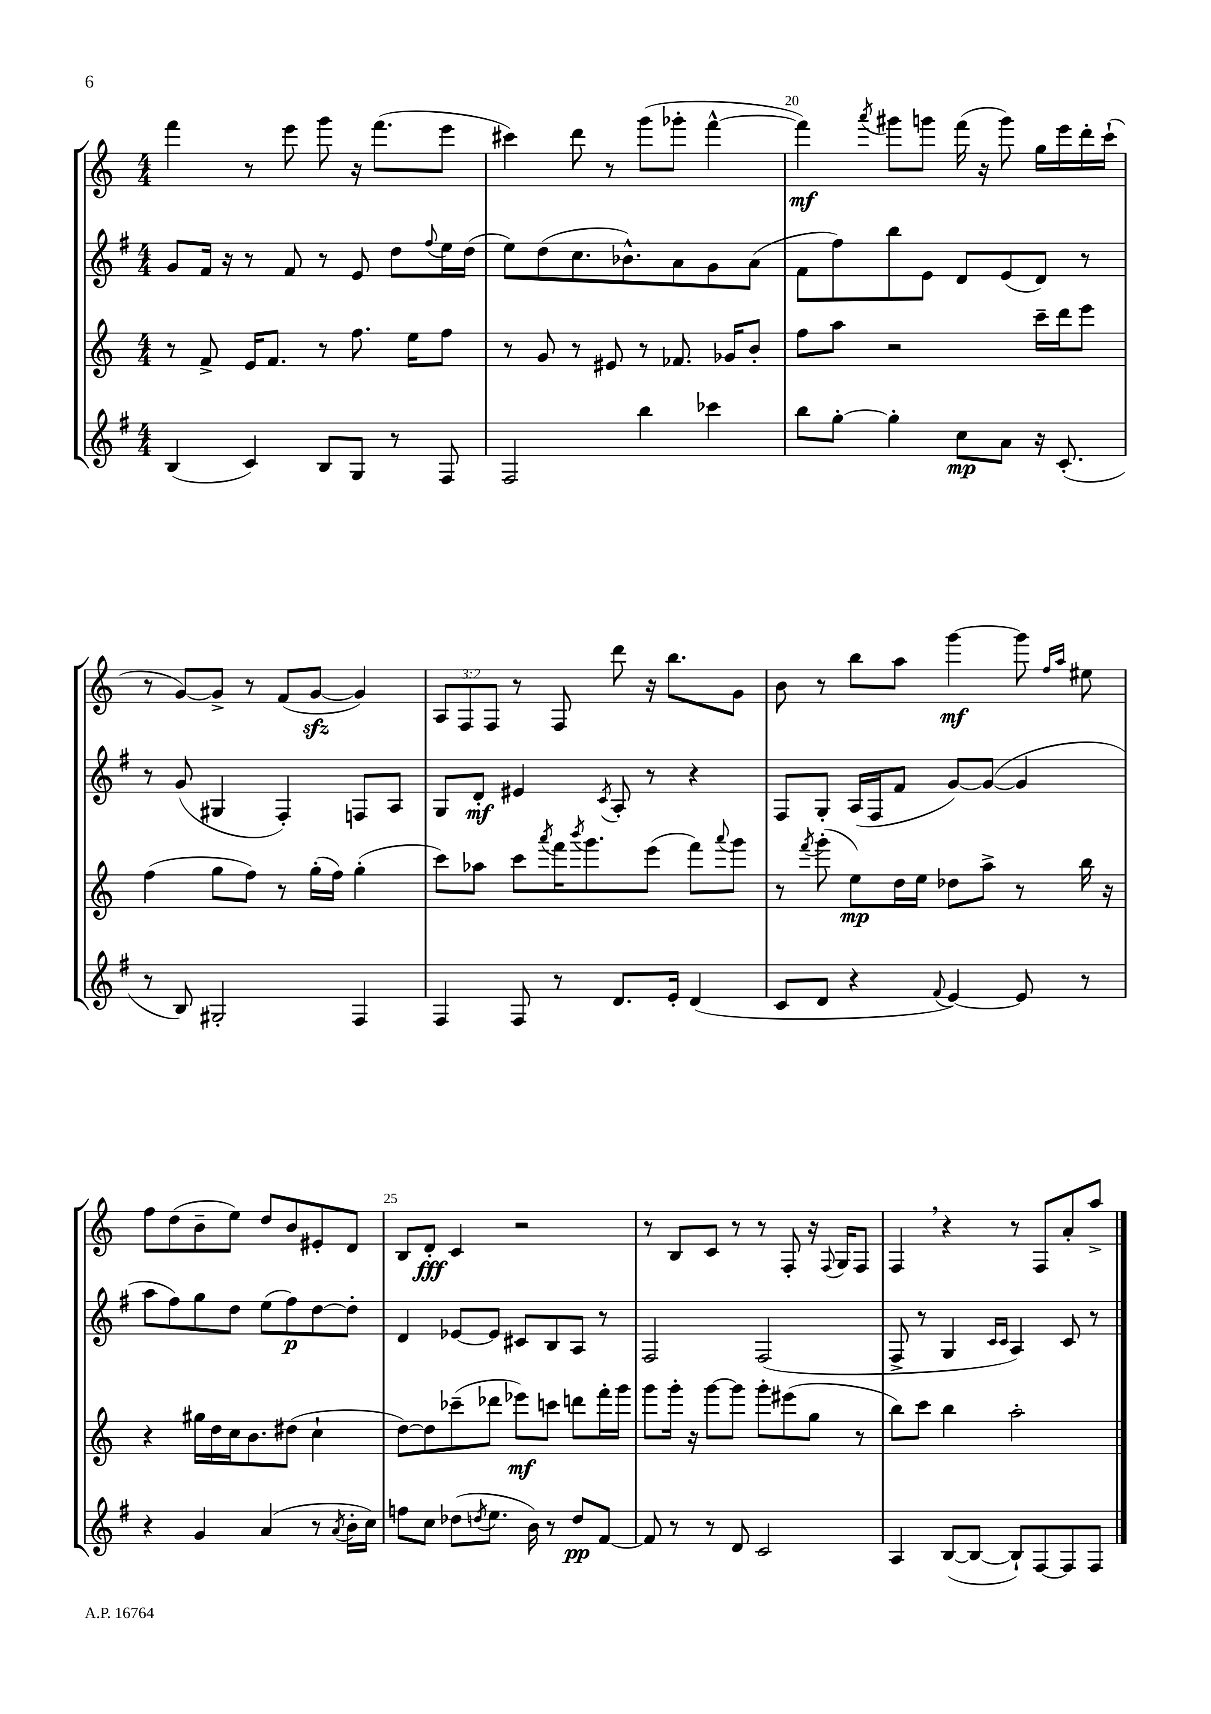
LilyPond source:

<<
\new StaffGroup <<
\new Staff = "s0" {
    \clef treble \key c \major \numericTimeSignature \time 4/4 \override Staff.TupletNumber.text = #tuplet-number::calc-fraction-text
    f'''4 r8 e'''8 g'''8 r16 f'''8.( e'''8 |
    cis'''4) d'''8 r8 g'''8( ges'''8-. f'''4~-^ |
    f'''4\mf) \acciaccatura { a'''8 } gis'''8 g'''8 f'''16( r16 g'''8) g''16 e'''16 d'''16-. c'''16-!( |
    r8 g'8~) g'8-> r8 f'8( g'8~\sfz g'4) |
    \tuplet 3/2 { a8 f8 f8 } r8 f8 d'''8 r16 b''8. g'8 |
    b'8 r8 b''8 a''8 g'''4~\mf g'''8 \grace { f''16 a''16 } eis''8 |
    f''8 d''8( b'8-- e''8) d''8 b'8 eis'8-. d'8 |
    b8 d'8-.\fff c'4 r2 |
    r8 b8 c'8 r8 r8 f8-. r16 \appoggiatura { f8 } g16 f8 |
    f4 \breathe r4 r8 f8 a'8-. a''8-> \bar "|." |
}
\new Staff = "s1" {
    \clef treble \key g \major \numericTimeSignature \time 4/4
    g'8 fis'16 r16 r8 fis'8 r8 e'8 d''8 \appoggiatura { fis''8 } e''16 d''16( |
    e''8) d''8( c''8. bes'8.-^) a'8 g'8 a'8( |
    fis'8 fis''8) b''8 e'8 d'8 e'8( d'8) r8 |
    r8 g'8( gis4 fis4-.) f8 a8 |
    g8 d'8-.\mf eis'4 \acciaccatura { c'8 } a8-. r8 r4 |
    fis8 g8-. a16( fis16 fis'8 g'8~) g'8~( g'4 |
    a''8 fis''8) g''8 d''8 e''8( fis''8\p) d''8~ d''8-. |
    d'4 ees'8~ ees'8 cis'8 b8 a8 r8 |
    fis2 fis2( |
    fis8-> r8 g4 \grace { c'16 c'16 } a4) c'8 r8 \bar "|." |
}
\new Staff = "s2" {
    \clef treble \key c \major \numericTimeSignature \time 4/4
    r8 f'8-> e'16 f'8. r8 f''8. e''16 f''8 |
    r8 g'8 r8 eis'8 r8 fes'8. ges'16 b'8-. |
    f''8 a''8 r2 c'''16-- d'''16 e'''8 |
    f''4( g''8 f''8) r8 g''16-.( f''16) g''4-.( |
    c'''8) aes''8 c'''8 \acciaccatura { a'''8 } f'''16 \acciaccatura { b'''8 } g'''8. e'''8( f'''8) \appoggiatura { a'''8 } g'''8 |
    r8 \acciaccatura { f'''8 } g'''8-.( e''8\mp) d''16 e''16 des''8 a''8-> r8 b''16 r16 |
    r4 gis''16 d''16 c''16 b'8. dis''8( c''4-! |
    d''8~) d''8 ces'''8--( des'''8 ees'''8\mf) c'''8 d'''8 f'''16-. g'''16 |
    g'''8 g'''16-. r16 g'''8~ g'''8 g'''8-. eis'''8( g''8 r8 |
    b''8) c'''8 b''4 a''2-. \bar "|." |
}
\new Staff = "s3" {
    \clef treble \key g \major \numericTimeSignature \time 4/4
    b4( c'4) b8 g8 r8 fis8 |
    fis2 b''4 ces'''4 |
    b''8 g''8~-. g''4-. c''8\mp a'8 r16 c'8.-.( |
    r8 b8) gis2-. fis4 |
    fis4 fis8 r8 d'8. e'16-. d'4( |
    c'8 d'8 r4 \appoggiatura { fis'8 } e'4~) e'8 r8 |
    r4 g'4 a'4( r8 \acciaccatura { a'8 } b'16-. c''16) |
    f''8 c''8 des''8( \acciaccatura { d''8 } e''8. b'16) r8 d''8\pp fis'8~ |
    fis'8 r8 r8 d'8 c'2 |
    a4 b8~( b8~ b8-!) fis8~ fis8 fis8 \bar "|." |
}
>>
>>
\layout { \context { \Score currentBarNumber = #18 \override BarNumber.break-visibility = ##(#f #t #t) barNumberVisibility = #(every-nth-bar-number-visible 5) } }
